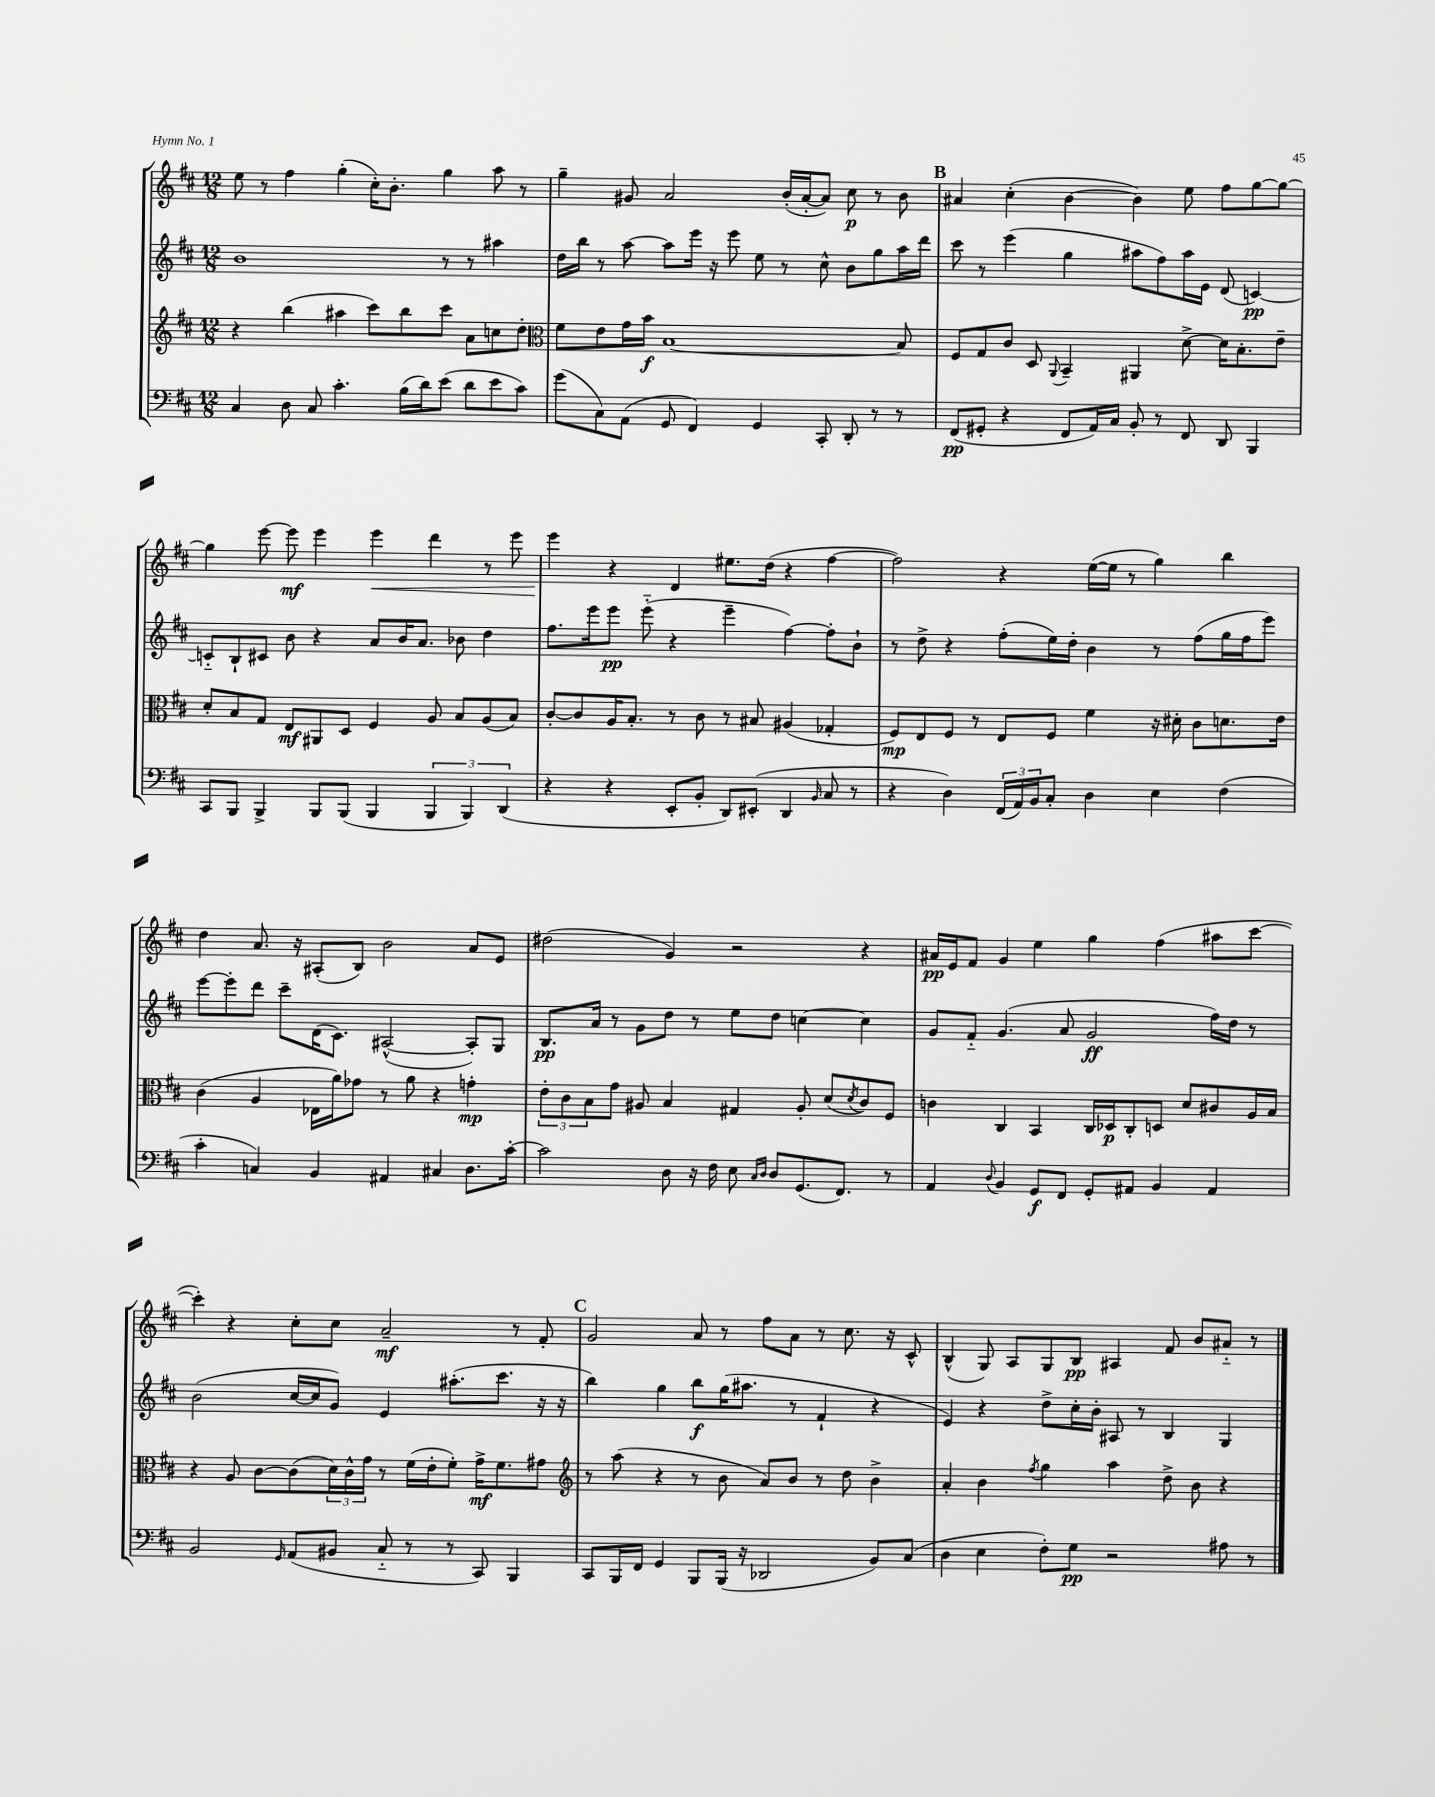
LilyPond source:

<<
\new StaffGroup <<
\new Staff = "s0" {
    \clef treble \key d \major \numericTimeSignature \time 12/8
    e''8 r8 fis''4 g''4-.( cis''16-.) b'8.-. g''4 a''8 r8 |
    g''4-- gis'8 a'2 b'16-.( a'16~-. a'8) cis''8\p r8 b'8 |
    \mark \markup { \bold "B" } ais'4 cis''4-.( b'4~ b'4) e''8 fis''8 g''8~ g''8~ |
    g''4 e'''8~ e'''8\mf e'''4 e'''4\< d'''4 r8 e'''8 |
    e'''4\! r4 d'4 eis''8. d''16( r4 fis''4~ |
    fis''2) r4 e''16~( e''16 r8 g''4) b''4 |
    d''4 a'8. r16 ais8-.( b8) b'2 a'8 e'8 |
    dis''2( g'4) r2 r4 |
    ais'16\pp e'16 fis'8 g'4 e''4 g''4 fis''4( ais''8 cis'''8~ |
    cis'''4-.) r4 cis''8-. cis''8 a'2--\mf r8 fis'8-. |
    \mark \markup { \bold "C" } g'2 a'8 r8 fis''8 a'8 r8 cis''8. r16 cis'8-^ |
    b4-^( g8) a8 g8 b8\pp ais4 fis'8 b'8 ais'8-_ r8 \bar "|." |
}
\new Staff = "s1" {
    \clef treble \key d \major \numericTimeSignature \time 12/8
    b'1 r8 r8 ais''4 |
    d''16 b''16 r8 a''8~ a''8 e'''16 r16 e'''8 e''8 r8 cis''8-^ b'8 g''8 a''16 d'''16 |
    \mark \markup { \bold "B" } cis'''8 r8 e'''4( g''4 ais''8 fis''8) ais''16 e'16 d'8( c'4~\pp) |
    c'8-_ b8-! cis'8 b'8 r4 a'8 b'16 a'8. bes'8 d''4 |
    fis''8. e'''16 e'''8\pp e'''8-_( r4 e'''4-- fis''4~) fis''8-. b'8-! |
    r8 d''8-> r4 fis''8-.( e''16) d''16-. b'4 r8 fis''8( g''16 fis''16 e'''8) |
    e'''8~ e'''8-. d'''8 cis'''8-- d'16( cis'8.) ais2~-^( ais8-.) g8 |
    b8.\pp a'16 r8 g'8 d''8 r8 e''8 d''8 c''4~ c''4 |
    g'8 fis'8-_ g'4.( a'8 g'2\ff fis''16) d''16 r8 |
    b'2( cis''16~ cis''16 g'8) e'4 ais''8.-.( cis'''8. r16 r16 |
    \mark \markup { \bold "C" } b''4) g''4 b''8\f g''16( ais''8. r8 fis'4-! r4 |
    e'4) r4 d''8-> cis''16-. b'16-. ais8 r8 b4 g4 \bar "|." |
}
\new Staff = "s2" {
    \clef treble \key d \major \numericTimeSignature \time 12/8
    r4 b''4( ais''4 cis'''8) b''8 cis'''8 a'8 c''8 d''8-. |
    \clef alto fis'8 e'8 g'16 b'16\f b1~ b8 |
    \mark \markup { \bold "B" } fis8 g8 cis'8 d8 \appoggiatura { a,8 } b,4-- ais,4 d'8~-> d'16 b8.-. e'8-- |
    d'8-. b8 g8 e8\mf ais,8 d8 fis4 a8 b8 a8( b8) |
    cis'8~-. cis'8 a16 b8.-. r8 cis'8 r8 bis8 ais4( ges4-. |
    fis8\mp) e8 fis8 r8 e8 fis8 fis'4 r16 dis'16-. cis'8 d'8. e'16 |
    cis'4( a4 ees16 a'16) ges'8 r8 a'8 r4 g'4-.\mp |
    \tuplet 3/2 { e'8-. cis'8 b8 } g'8 ais8 b4 gis4 ais8-. d'8( \acciaccatura { d'8 } cis'8) fis8 |
    c'4 cis4 b,4 cis16 des16\p cis8-. d8 d'8 cis'8 a16 b16 |
    r4 a8 cis'8~ cis'8( \tuplet 3/2 { d'16) cis'16-^ g'16 } r8 fis'16( e'16-. fis'8-.) g'16->\mf fis'8. gis'8 |
    \mark \markup { \bold "C" } \clef treble r8 a''8( r4 r8 b'8 a'8) b'8 r8 d''8 b'4-> |
    a'4-. b'4 \acciaccatura { fis''8 } g''4 a''4 d''8-> b'8 r4 \bar "|." |
}
\new Staff = "s3" {
    \clef bass \key d \major \numericTimeSignature \time 12/8
    cis4 d8 cis8 cis'4.-. b16( d'16) e'8( d'8 e'8 cis'8) |
    g'8( cis8) a,8( g,8 fis,4) g,4 cis,8-. d,8-. r8 r8 |
    \mark \markup { \bold "B" } fis,8\pp( gis,8-. r4 fis,8 a,16) cis16 b,8-. r8 fis,8 d,8 b,,4 |
    cis,8 b,,8 b,,4-> b,,8 b,,8( b,,4 \tuplet 3/2 { b,,4 b,,4) d,4( } |
    r4 r4 e,8-. b,8-. d,8) eis,8-.( d,4 \grace { b,16 } cis8 r8 |
    r4 d4) \tuplet 3/2 { fis,16( a,16) b,16 } cis8-. d4 e4 fis4( |
    cis'4-. c4) b,4 ais,4 cis4 d8. cis'16~-. |
    cis'2 d8 r16 fis16 e8 \grace { cis16 d16 } d8 g,8.( fis,8.) r8 |
    a,4 \appoggiatura { d8 } b,4 g,8\f fis,8 g,8-. ais,8 b,4 ais,4 |
    b,2 \grace { g,16 } a,8( bis,8 cis8-_ r8 r8 cis,8) b,,4 |
    \mark \markup { \bold "C" } cis,8 b,,16 fis,16 g,4 b,,8 b,,16( r16 des,2 b,8) cis8( |
    d4 e4 fis8-.) g8\pp r2 ais8 r8 \bar "|." |
}
>>
>>
\layout { \context { \Score \remove "Bar_number_engraver" } }
